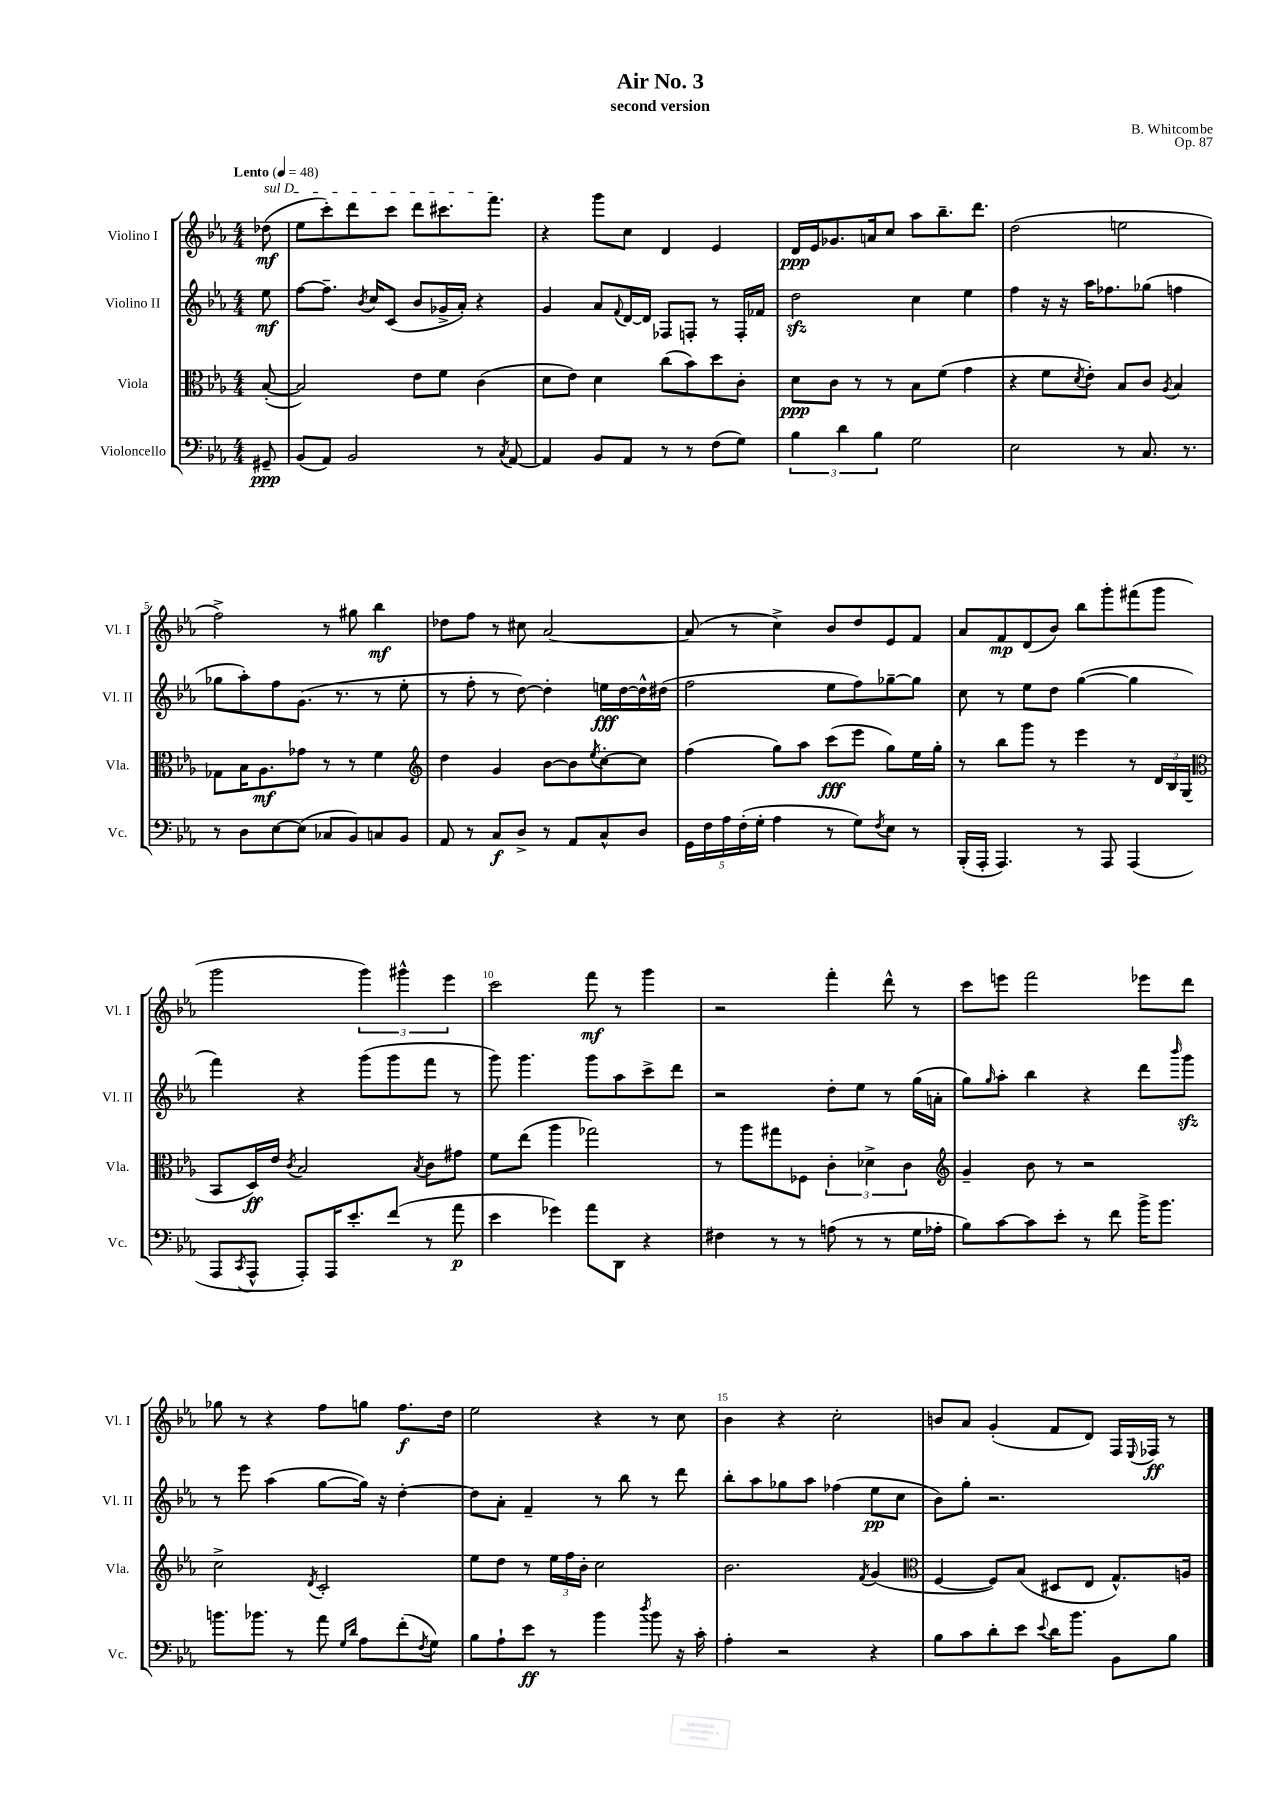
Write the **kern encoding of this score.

**kern	**dynam	**kern	**dynam	**kern	**dynam	**kern	**dynam
*part4	*part4	*part3	*part3	*part2	*part2	*part1	*part1
*staff4	*staff4	*staff3	*staff3	*staff2	*staff2	*staff1	*staff1
*I"Violoncello	*	*I"Viola	*	*I"Violino II	*	*I"Violino I	*
*I'Vc.	*	*I'Vla.	*	*I'Vl. II	*	*I'Vl. I	*
*clefF4	*	*clefC3	*	*clefG2	*	*clefG2	*
*k[b-e-a-]	*	*k[b-e-a-]	*	*k[b-e-a-]	*	*k[b-e-a-]	*
*M4/4	*	*M4/4	*	*M4/4	*	*M4/4	*
*MM48	*	*MM48	*	*MM48	*	*MM48	*
=	=	=	=	=	=	=	=
!	!	!	!	!	!	!LO:TX:a:B:t=Lento	!
!	!	!	!	!	!	!LO:TX:a:i:t=sul D	!
8GG#X~/	ppp	([8B-'/	.	8ee-\	mf	(8dd-X\	mf
=1	=1	=1	=1	=1	=1	=1	=1
(8BB-/L	.	2B-/])	.	[8ff\L	.	8ee-\L	.
8AA-/J)	.	.	.	8.ff~\J]	.	8ccc'\)	.
2BB-/	.	.	.	.	.	8ddd\	.
.	.	.	.	8qb-/	.	.	.
.	.	.	.	16cc/KL	.	.	.
.	.	.	.	(8c/J	.	8ccc\J	.
.	.	8e-\L	.	8b-/L	.	8ddd\L	.
.	.	8f\J	.	16g-X^/L	.	8.ccc#X\	.
.	.	.	.	16a-'/JJ)	.	.	.
8r	.	(4c\	.	4r	.	.	.
.	.	.	.	.	.	8.fff\J	.
8qC/	.	.	.	.	.	.	.
[8AA-/	.	.	.	.	.	.	.
=2	=2	=2	=2	=2	=2	=2	=2
4AA-/]	.	8d\L	.	4g/	.	4r	.
.	.	8e-\J)	.	.	.	.	.
8BB-/L	.	4d\	.	8a-/L	.	8ggg\L	.
.	.	.	.	8qqf/	.	.	.
8AA-/J	.	.	.	[16d/L	.	8cc\J	.
.	.	.	.	16d/JJ]	.	.	.
8r	.	(8cc\L	.	8F-X/L	.	4d/	.
8r	.	8b-\)	.	8Fn'/J	.	.	.
(8F\L	.	8dd\	.	8r	.	4e-/	.
8G\J)	.	8c'\J	.	16F'/LL	.	.	.
.	.	.	.	16f-X/JJ	.	.	.
=3	=3	=3	=3	=3	=3	=3	=3
6B-\	.	8d\L	ppp	2ddzz\	.	16d/LL	ppp
.	.	.	.	.	.	16e-/J	.
.	.	8c\J	.	.	.	8.g-X/	.
6d\	.	.	.	.	.	.	.
.	.	8r	.	.	.	.	.
.	.	.	.	.	.	16an/k	.
6B-\	.	.	.	.	.	.	.
.	.	8r	.	.	.	8cc/J	.
2G\	.	8B-\L	.	4cc\	.	8aa-\L	.
.	.	(8f\J	.	.	.	8.bb-~\	.
.	.	4g\	.	4ee-\	.	.	.
.	.	.	.	.	.	8.ddd\J	.
=4	=4	=4	=4	=4	=4	=4	=4
2E-\	.	4r	.	4ff\	.	(2dd\	.
.	.	8f\L	.	16r	.	.	.
.	.	.	.	16r	.	.	.
.	.	8qd/	.	.	.	.	.
.	.	8e-'\J)	.	16aa-\KL	.	.	.
.	.	.	.	8.ff-X\	.	.	.
8r	.	8B-/L	.	.	.	2een\	.
8.C/	.	8c/J	.	(8gg-X\J	.	.	.
.	.	8qA-/	.	.	.	.	.
.	.	4B-/	.	4ffn\	.	.	.
8.r	.	.	.	.	.	.	.
!!LO:LB:g=z
=5	=5	=5	=5	=5	=5	=5	=5
8r	.	8G-X\L	.	8gg-X\L	.	2ff^\)	.
8D\L	.	16B-\K	.	8aa-'\)	.	.	.
.	.	8.A-\	mf	.	.	.	.
[8E-\	.	.	.	8ff\	.	.	.
(8E-\J]	.	8g-X\J	.	(8.g\J	.	.	.
8C-X/L	.	8r	.	.	.	8r	.
.	.	.	.	8.r	.	.	.
8BB-/)	.	8r	.	.	.	8gg#X\	.
8Cn/	.	4f\	.	8r	.	4bb-\	mf
8BB-/J	.	.	.	8ee-'\	.	.	.
=6	=6	=6	=6	=6	=6	=6	=6
*	*	*clefG2	*	*	*	*	*
8AA-/	.	4dd\	.	8r	.	8dd-X\L	.
8r	.	.	.	8ff'\	.	8ff\J	.
8C/L	f	4g/	.	8r	.	8r	.
8D^/J	.	.	.	[8dd\)	.	8cc#X\	.
8r	.	[8b-\L	.	4dd'\]	.	[2a-/	.
8AA-/L	.	8b-\]	.	.	.	.	.
.	.	8qee-/	.	.	.	.	.
8C^^/	.	[8cc'\	.	16een\LL	fff	.	.
.	.	.	.	[16dd\	.	.	.
8D/J	.	8cc\J]	.	16dd^^\]	.	.	.
.	.	.	.	(16dd#X\JJ	.	.	.
=7	=7	=7	=7	=7	=7	=7	=7
20GG\LL	.	(4ff\	.	2ff\	.	(8a-/]	.
20F\	.	.	.	.	.	.	.
20A-\	.	.	.	.	.	.	.
.	.	.	.	.	.	8r	.
(20F'\	.	.	.	.	.	.	.
20G'\JJ	.	.	.	.	.	.	.
4A-\	.	8gg\L)	.	.	.	4cc^\)	.
.	.	8aa-\J	.	.	.	.	.
8r	.	(8ccc\L	fff	8ee-\L	.	8b-/L	.
8G\L)	.	8eee-\J	.	8ff\)	.	8dd/	.
8qF/	.	.	.	.	.	.	.
8E-\J	.	8gg\L)	.	[8gg-X~\	.	8e-/	.
8r	.	16ee-\L	.	8gg-\J]	.	8f/J	.
.	.	16gg'\JJ	.	.	.	.	.
=8	=8	=8	=8	=8	=8	=8	=8
(16BBB-'/LL	.	8r	.	8cc\	.	8a-/L	.
16AAA-'/JJ	.	.	.	.	.	.	.
4.AAA-/)	.	8bb-\L	.	8r	.	8f/	mp
.	.	8ggg\J	.	8ee-\L	.	(8d/	.
.	.	8r	.	8dd\J	.	8b-/J)	.
8r	.	4eee-\	.	([4gg\	.	8bb-\L	.
8AAA-/	.	.	.	.	.	8ggg'\	.
(4AAA-/	.	8r	.	4gg\]	.	(8fff#X\	.
.	.	24d/LL	.	.	.	8ggg\J	.
.	.	24B-/	.	.	.	.	.
.	.	(24G/JJ	.	.	.	.	.
!!LO:LB:g=z
=9	=9	=9	=9	=9	=9	=9	=9
*	*	*clefC3	*	*	*	*	*
8AAA-/L	.	8BB-/L	.	4fff\)	.	2ggg\	.
8qCC/	.	.	.	.	.	.	.
8AAA-^^/J	.	16D/L)	ff	.	.	.	.
.	.	16e-/JJ	.	.	.	.	.
.	.	8qc/	.	.	.	.	.
8AAA-'/L)	.	2B-/	.	4r	.	.	.
16AAA-/K	.	.	.	.	.	.	.
8.e-'/	.	.	.	.	.	.	.
.	.	.	.	(8ggg\L	.	6ggg\)	.
(8f/J	.	.	.	8ggg\	.	.	.
.	.	.	.	.	.	6ggg#X^^\	.
.	.	8qB-/	.	.	.	.	.
8r	.	8c\L	.	8fff\J	.	.	.
.	.	.	.	.	.	6eee-\	.
8a-\	p	8g#X\J	.	8r	.	.	.
=10	=10	=10	=10	=10	=10	=10	=10
4e-\	.	8f\L	.	8ggg\)	.	2ccc\	.
.	.	(8ee-\J	.	4.ggg\	.	.	.
4g-X\)	.	4aa-\	.	.	.	.	.
8a-\L	.	2gg-X\)	.	8ggg\L	.	8fff\	mf
8DD\J	.	.	.	8aa-\	.	8r	.
4r	.	.	.	8ccc^\	.	4ggg\	.
.	.	.	.	8ddd\J	.	.	.
=11	=11	=11	=11	=11	=11	=11	=11
4F#X\	.	8r	.	2r	.	2r	.
.	.	8aa-\L	.	.	.	.	.
8r	.	8gg#X\	.	.	.	.	.
8r	.	8F-X\J	.	.	.	.	.
(8An\	.	6c'\	.	8dd'\L	.	4fff'\	.
8r	.	.	.	8ee-\J	.	.	.
.	.	6d-X^\	.	.	.	.	.
8r	.	.	.	8r	.	8ddd^^\	.
.	.	6c\	.	.	.	.	.
16G\LL	.	.	.	(16gg\LL	.	8r	.
16A-X'\JJ	.	.	.	16an'\JJ	.	.	.
=12	=12	=12	=12	=12	=12	=12	=12
*	*	*clefG2	*	*	*	*	*
8B-\L)	.	4g~/	.	8gg\L)	.	8ccc\L	.
.	.	.	.	16qqgg/	.	.	.
[8c\	.	.	.	8aa-'\J	.	8eeen\J	.
8c\]	.	8b-\	.	4bb-\	.	2fff\	.
8e-'\J	.	8r	.	.	.	.	.
8r	.	2r	.	4r	.	.	.
8f\	.	.	.	.	.	.	.
16b-^\KL	.	.	.	8ddd\L	.	8eee-X\L	.
8.b-\J	.	.	.	.	.	.	.
.	.	.	.	16qqbbb-/	.	.	.
.	.	.	.	8gggzz\J	.	8ddd\J	.
!!LO:LB:g=z
=13	=13	=13	=13	=13	=13	=13	=13
8.bn\L	.	2cc^\	.	8r	.	8gg-X\	.
.	.	.	.	8eee-\	.	8r	.
8.b-X\J	.	.	.	.	.	.	.
.	.	.	.	(4aa-\	.	4r	.
8r	.	.	.	.	.	.	.
.	.	8qd/	.	.	.	.	.
8a-\	.	2c'/	.	[8gg\L	.	8ff\L	.
16qqG/LL	.	.	.	.	.	.	.
16qqd/JJ	.	.	.	.	.	.	.
8A-\L	.	.	.	16gg\Jk])	.	8ggn\J	.
.	.	.	.	16r	.	.	.
(8f'\	.	.	.	[4dd'\	.	8.ff\L	f
8qF/	.	.	.	.	.	.	.
8G\J)	.	.	.	.	.	.	.
.	.	.	.	.	.	16dd\Jk	.
=14	=14	=14	=14	=14	=14	=14	=14
8B-\L	.	8ee-\L	.	8dd\L]	.	2ee-\	.
8A-`\	.	8dd\J	.	8a-'\J	.	.	.
8e-\J	ff	8r	.	4f~/	.	.	.
8r	.	24ee-\LL	.	.	.	.	.
.	.	24ff\	.	.	.	.	.
.	.	24b-'\JJ	.	.	.	.	.
4b-\	.	2cc\	.	8r	.	4r	.
.	.	.	.	8bb-\	.	.	.
8qdd/	.	.	.	.	.	.	.
8b-\	.	.	.	8r	.	8r	.
16r	.	.	.	8ddd\	.	8cc\	.
16c'\	.	.	.	.	.	.	.
=15	=15	=15	=15	=15	=15	=15	=15
4A-'\	.	2.b-\	.	8bb-'\L	.	4b-\	.
.	.	.	.	8aa-\	.	.	.
2r	.	.	.	8gg-X\	.	4r	.
.	.	.	.	8aa-\J	.	.	.
.	.	.	.	(4ff-X\	.	2cc'\	.
.	.	8qf/	.	.	.	.	.
4r	.	(4g/	.	8ee-\L	pp	.	.
.	.	.	.	8cc\J	.	.	.
=16	=16	=16	=16	=16	=16	=16	=16
*	*	*clefC3	*	*	*	*	*
8B-\L	.	[4F/	.	8b-\L)	.	8bn/L	.
8c\	.	.	.	8gg'\J	.	8a-/J	.
8d'\	.	8F/L])	.	2.r	.	(4g'/	.
8e-\J	.	(8B-/J	.	.	.	.	.
8qqe-/	.	.	.	.	.	.	.
16d\KL	.	8D#X/L	.	.	.	8f/L	.
8.b-\J	.	.	.	.	.	.	.
.	.	8E-/J	.	.	.	8d/J)	.
8BB-\L	.	8.G^^/L)	.	.	.	16F/LL	.
.	.	.	.	.	.	8qqE-/	.
.	.	.	.	.	.	16F-X/JJ	ff
8B-\J	.	.	.	.	.	8r	.
.	.	16An/Jk	.	.	.	.	.
==	==	==	==	==	==	==	==
*-	*-	*-	*-	*-	*-	*-	*-
